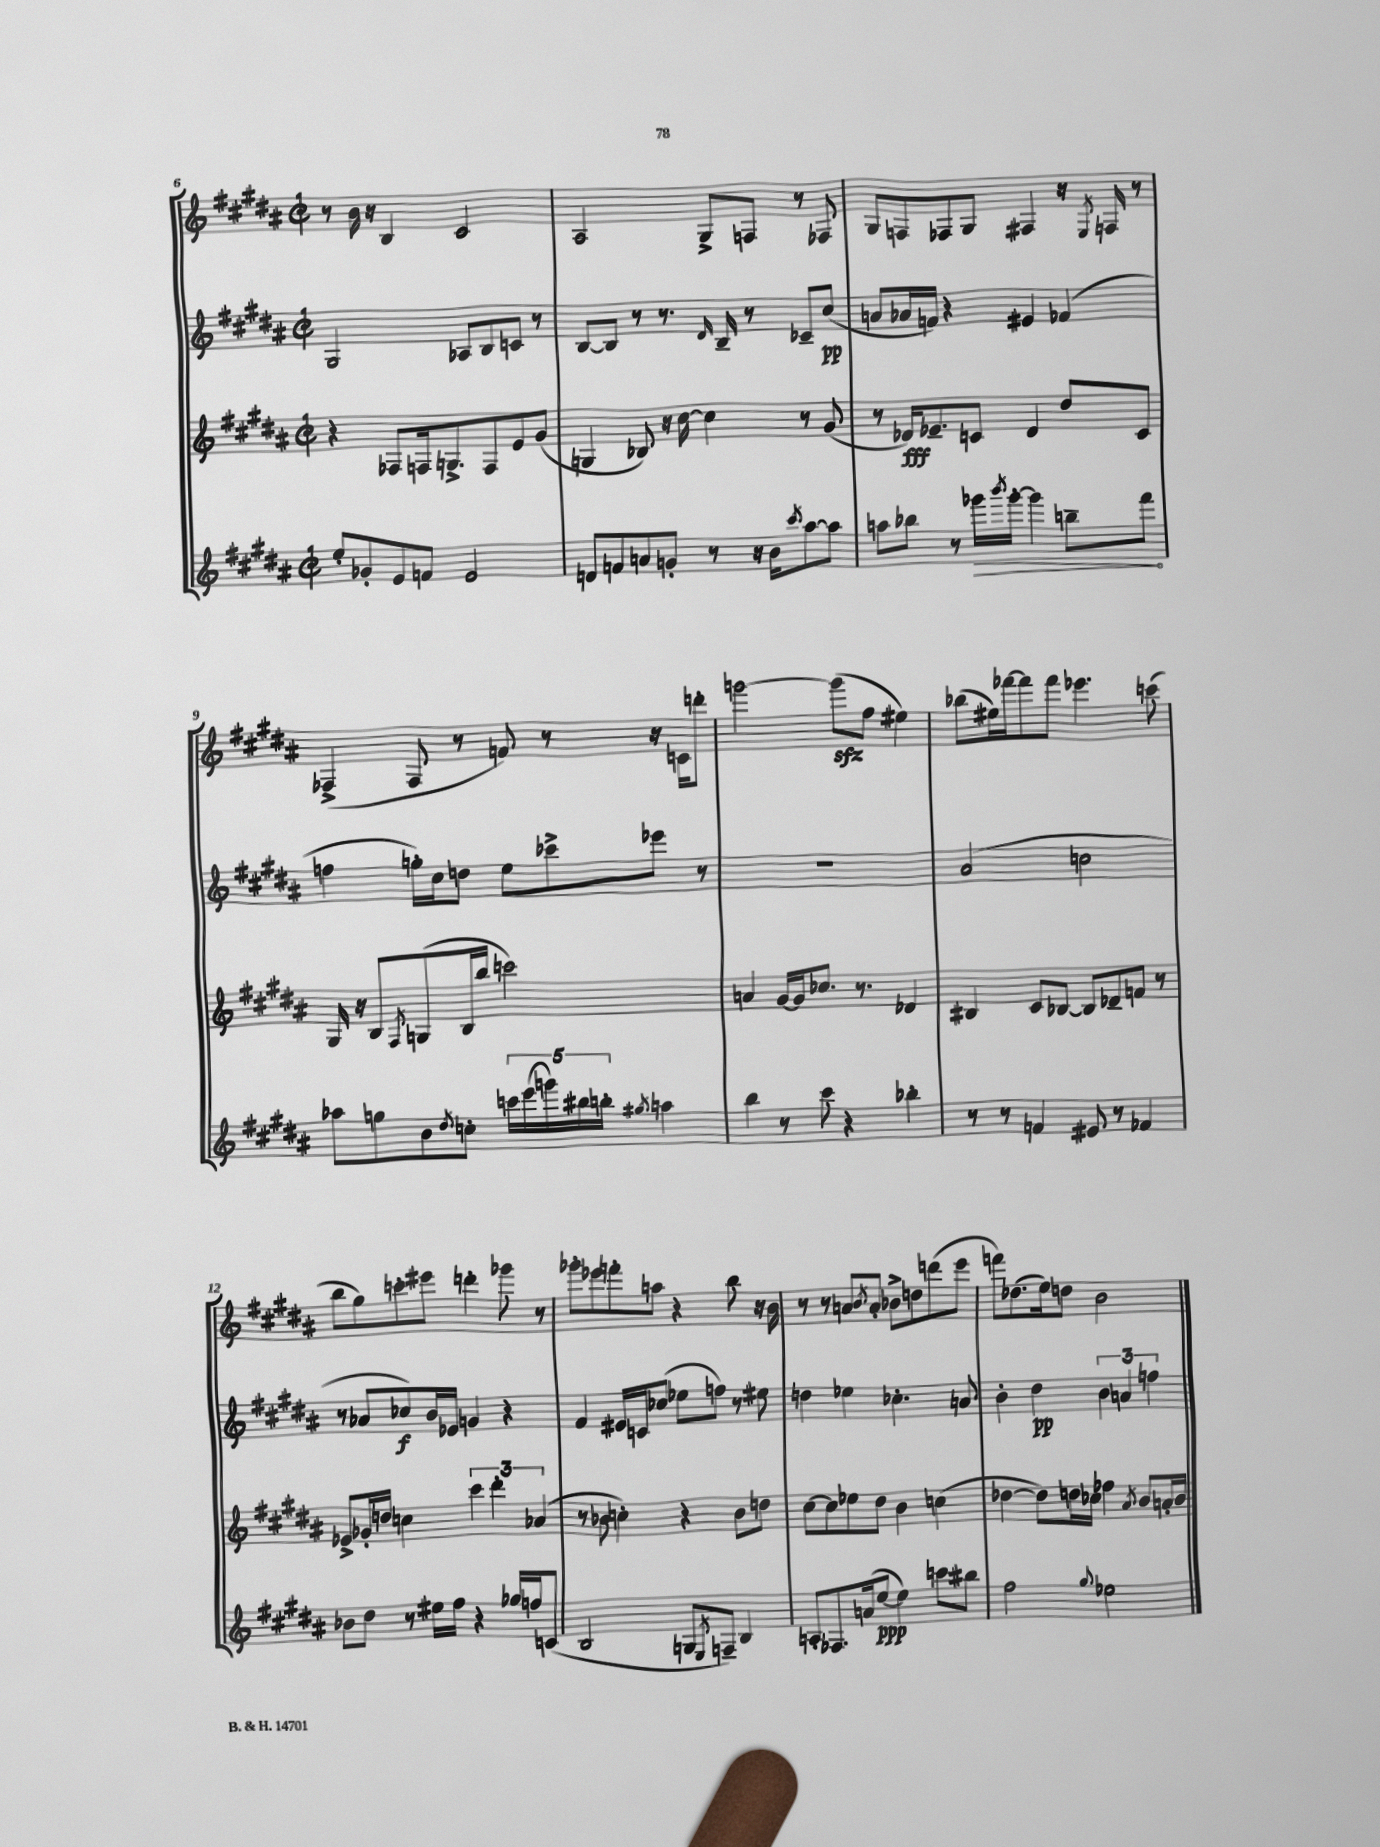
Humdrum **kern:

**kern	**kern	**kern	**kern
*staff4	*staff3	*staff2	*staff1
*clefG2	*clefG2	*clefG2	*clefG2
*k[f#c#g#d#a#]	*k[f#c#g#d#a#]	*k[f#c#g#d#a#]	*k[f#c#g#d#a#]
*M2/2	*M2/2	*M2/2	*M2/2
*met(c|)	*met(c|)	*met(c|)	*met(c|)
8ee'	4r	2G#	8r
8g-'	.	.	16b
.	.	.	16r
8e	8F-	.	4B
8f	16F	.	.
.	8.G^	.	.
2e	.	8A-	2c#
.	8F	8B	.
.	8e	8c	.
.	(8g#	8r	.
=	=	=	=
8d	4G	[8B	2A#
8f	.	8B]	.
8a	8B-)	8r	.
8g'	16r	8.r	.
.	[16cc#	.	.
8r	4cc#]	.	8G#^
.	.	16qqd#	.
.	.	16B~	.
16r	.	8r	8F
16b	.	.	.
8qccc#	.	.	.
[8aa#	8r	8c-~	8r
8aa#]	(8g#	(8cc#	8F-
=	=	=	=
8aa	8r	8a	8G#
8bb-	16d-)	16a-	8F
.	8.e-~	16f)	.
8r	.	4r	8F-
16ggg-	8c	.	8G#
8qbbb	.	.	.
[16ggg-'	.	.	.
4ggg-]	4d-	4e#	4F#
8bb~	8dd#	(4f-	16r
.	.	.	8qE
.	.	.	16F
8fff#	8c	.	8r
=	=	=	=
8aa-	16G#	4ff	(4F-^
.	16r	.	.
8gg	8B	.	.
.	8qF#	.	.
8b	(8G	16gg')	8F-
.	.	16cc#	.
8qdd#	.	.	.
8cc'	16B	8dd	8r
.	16bb	.	.
20ccc	2ccc)	8ee	8f)
(20eee	.	.	.
20ggg)	.	.	.
.	.	8ccc-^	8r
20bb#	.	.	.
20bb'	.	.	.
8qgg#	.	.	.
4aa	.	8eee-	16r
.	.	.	16c
.	.	8r	8ddd'
=	=	=	=
4bb	4a	1r	[2ggg
8r	[16g#	.	.
.	16g#]	.	.
8ccc#	8.cc-	.	.
4r	.	.	(8ggg]
.	8.r	.	.
.	.	.	8ff#
4bb-'	4d-	.	4ee#)
=	=	=	=
8r	4B#	(2a#	(8bb-
8r	.	.	16ee#)
.	.	.	[16fff-
4f	8c#	.	8fff-]
.	[8B-	.	8fff-
8e#	8B-]	2cc	4.eee-
8r	8d-~	.	.
4f-	8f	.	.
.	8r	.	(8ccc
=	=	=	=
8b-	8e-^	8r	8bb
8dd#	16g-'	8a-	8gg#)
.	16dd	.	.
8r	4cc	8cc-)	8ccc'
16ee#	.	16b	8eee#
16ff#	.	16e-	.
4r	6ccc#	4g	4ddd'
.	6ddd#'	.	.
16gg-	.	4r	8ggg-
16ff	.	.	.
.	(6a-	.	.
(8c	.	.	8r
=	=	=	=
2B	8r	4f#	8ggg-'
.	8b-	.	8eee-
.	4cc')	16e#	8fff'
.	.	16c	.
.	.	(8cc-	8aa
8G	4r	8ee-	4r
8qE	.	.	.
8F~)	.	8ff)	.
4B	8b-	8r	8bb
.	8dd	8ee#	16r
.	.	.	16b
=	=	=	=
8A'	[8cc#	4dd	8r
8.F-	8cc#]	.	8r
.	8ee-	4ee-	8a
(16a	.	.	.
.	.	.	8qb
[8ee	8dd#	.	8a'
4ee])	4b	4.cc-'	8b-^
.	.	.	8dd
8ccc	(4cc	.	(8ddd
8bb#	.	8a	8eee
=	=	=	=
2ff#	[4dd-	4b'	8fff)
.	.	.	(8.dd-
.	8dd-])	4dd#	.
.	.	.	16ee)
.	16dd	.	8dd
.	16cc-	.	.
8qqgg#	.	.	.
2ee-	4ff-	6b	2b
.	.	6a	.
.	8qa#	.	.
.	8b	.	.
.	.	6ff	.
.	16a'	.	.
.	16b	.	.
==	==	==	==
*-	*-	*-	*-
